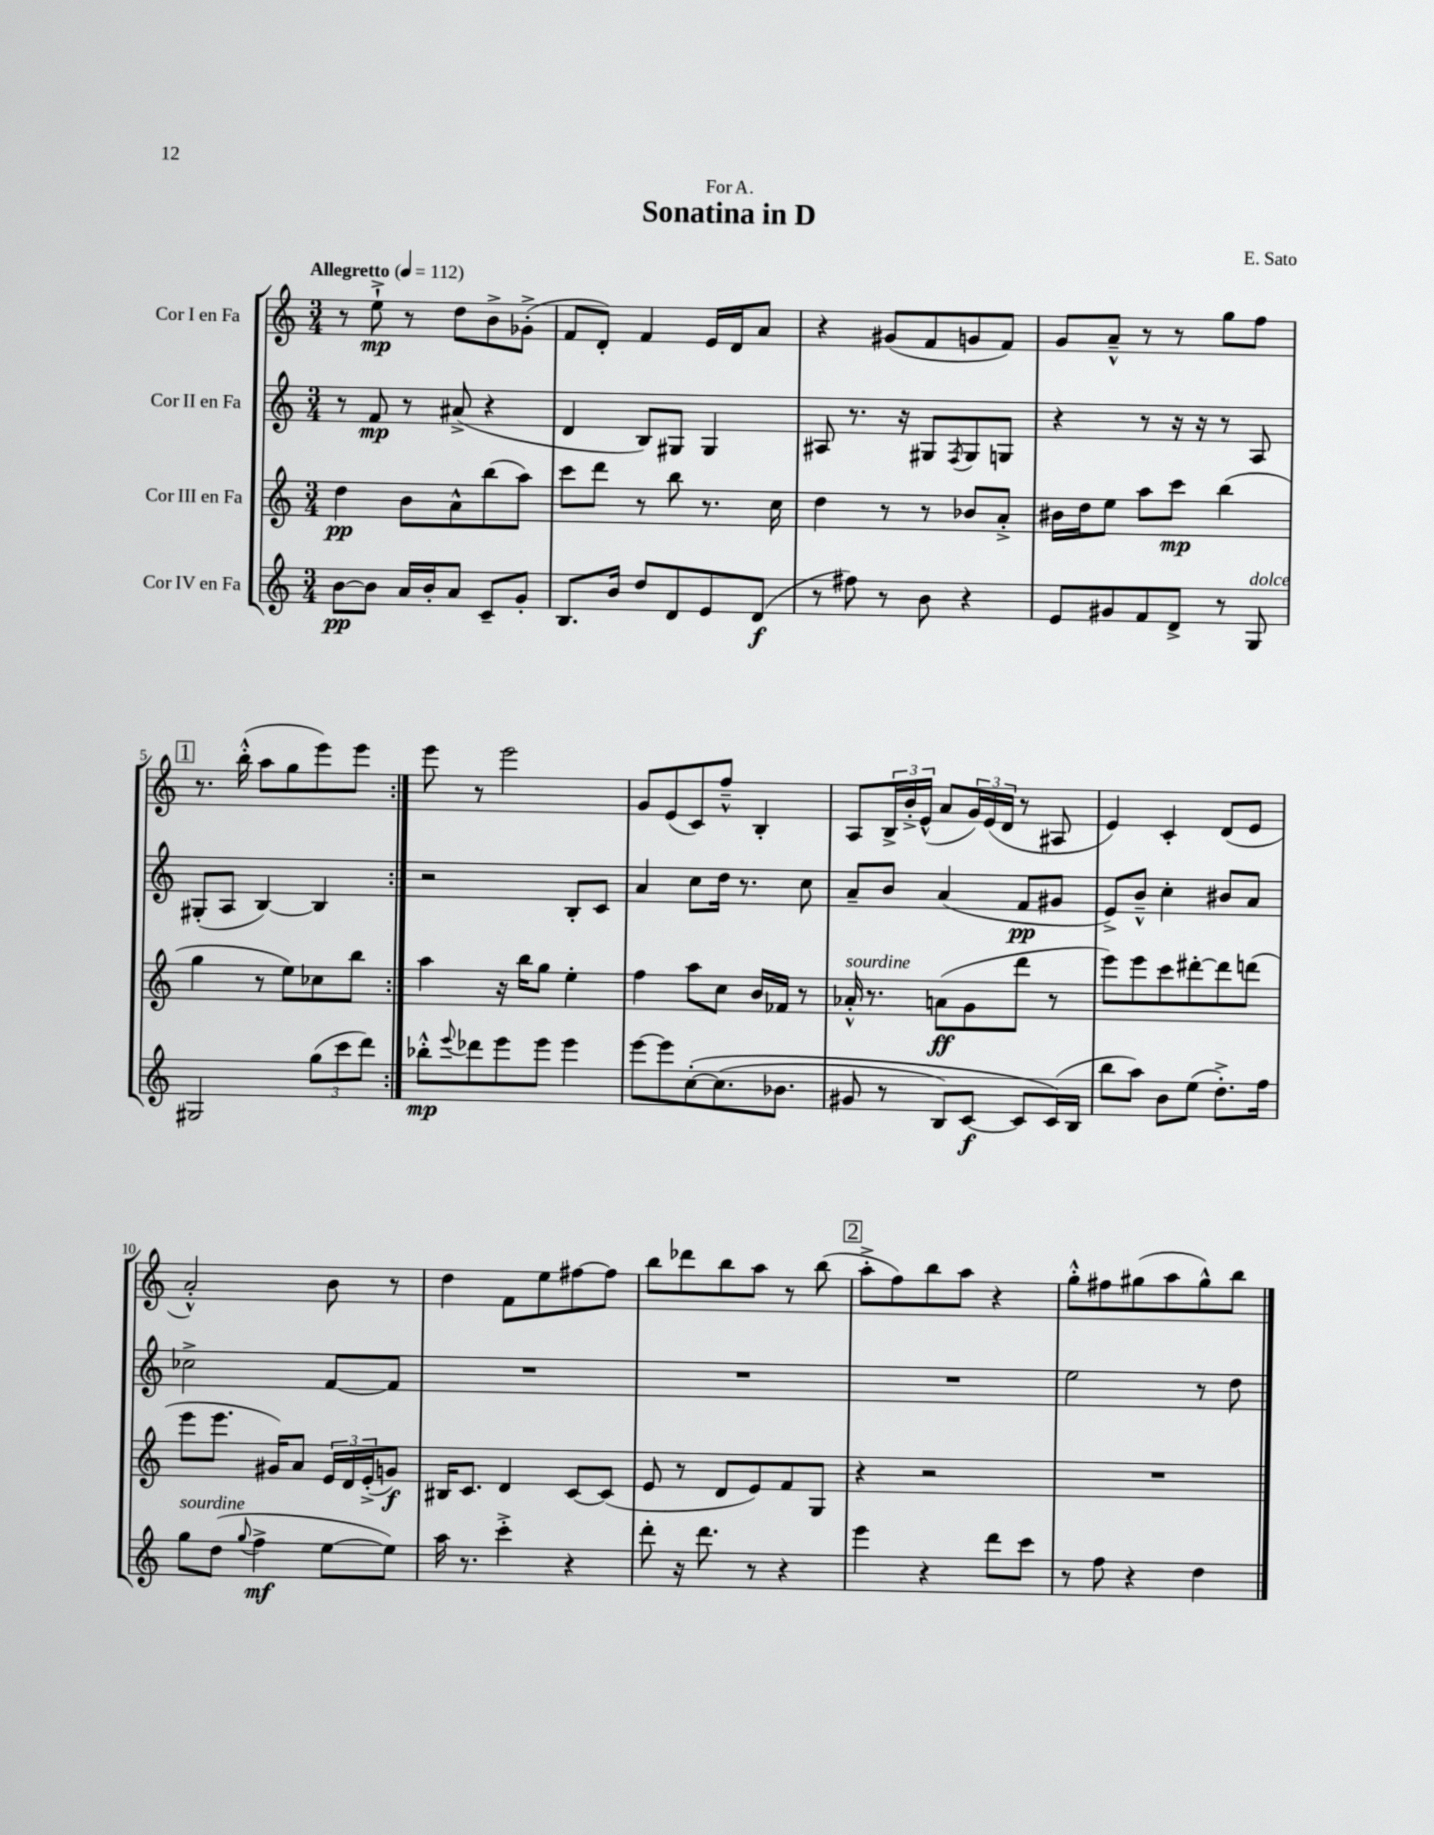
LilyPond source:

\header { title = "Sonatina in D" composer = "E. Sato" dedication = "For A." }
<<
\new StaffGroup <<
\new Staff = "s0" \with { instrumentName = "Cor I en Fa" } {
    \clef treble \key c \major \numericTimeSignature \time 3/4 \tempo "Allegretto" 4 = 112
    \repeat volta 2 { r8 e''8-!->\mp r8 d''8 b'8-> ges'8-.->( |
    f'8 d'8-.) f'4 e'16 d'16 a'8 |
    r4 gis'8( f'8 g'8 f'8) |
    g'8 a'8---^ r8 r8 g''8 f''8 |
    \mark \markup { \box "1" } r8. b''16-.-^( a''8 g''8 e'''8) e'''8 | }
    e'''8 r8 e'''2 |
    g'8 e'8( c'8) f''8---^ b4-. |
    a8 \tuplet 3/2 { b16-> b'16-.-> e'16-^( } a'8 \tuplet 3/2 { g'16) e'16( d'16 } r8 ais8 |
    e'4) c'4-. d'8( e'8 |
    a'2-.-^) b'8 r8 |
    d''4 f'8 e''8 fis''8~ fis''8 |
    b''8 des'''8 b''8 a''8 r8 b''8( |
    \mark \markup { \box "2" } a''8-.-> f''8) b''8 a''8 r4 |
    g''8-.-^ fis''8 gis''8( a''8 gis''8-^) b''8 \bar "|." |
}
\new Staff = "s1" \with { instrumentName = "Cor II en Fa" } {
    \clef treble \key c \major \numericTimeSignature \time 3/4
    \repeat volta 2 { r8 f'8\mp r8 ais'8->( r4 |
    d'4 b8) gis8 gis4 |
    ais8 r8. r16 gis8 \acciaccatura { f8 } gis8 g8 |
    r4 r8 r16 r16 r8 a8 |
    \mark \markup { \box "1" } gis8-.( a8 b4~) b4 | }
    r2 b8-. c'8 |
    a'4 c''8 d''16 r8. c''8 |
    a'8-- b'8 a'4( f'8\pp gis'8 |
    e'8->) b'8---^ c''4-. bis'8 a'8 |
    ces''2-> f'8~ f'8 |
    R2. |
    R2. |
    \mark \markup { \box "2" } R2. |
    e''2 r8 d''8 \bar "|." |
}
\new Staff = "s2" \with { instrumentName = "Cor III en Fa" } {
    \clef treble \key c \major \numericTimeSignature \time 3/4
    \repeat volta 2 { d''4\pp b'8 a'8-^ b''8( a''8) |
    c'''8 d'''8 r8 b''8 r8. c''16 |
    d''4 r8 r8 bes'8 a'8-.-> |
    bis'16 d''16 e''8 a''8 c'''8\mp b''4( |
    \mark \markup { \box "1" } g''4 r8 e''8) ces''8 b''8 | }
    a''4 r16 b''16 g''8 e''4-. |
    f''4 a''8 c''8 b'16 fes'16 r8 |
    aes'16-.-^^\markup { \italic "sourdine" } r8. a'8\ff( g'8 d'''8 r8 |
    e'''8) e'''8 c'''8 dis'''8~-. dis'''8 d'''8( |
    e'''8 e'''8. gis'16) a'8 \tuplet 3/2 { e'16 d'16 e'16-.->( } g'8\f) |
    bis16 c'8. d'4 c'8~ c'8( |
    e'8 r8 d'8 e'8) f'8 g8 |
    \mark \markup { \box "2" } r4 r2 |
    R2. \bar "|." |
}
\new Staff = "s3" \with { instrumentName = "Cor IV en Fa" } {
    \clef treble \key c \major \numericTimeSignature \time 3/4
    \repeat volta 2 { b'8~\pp b'8 a'16 b'16-. a'8 c'8-- g'8-. |
    b8. b'16 d''8 d'8 e'8 d'8\f( |
    r8 fis''8) r8 b'8 r4 |
    e'8 gis'8 f'8 d'8-> r8 g8^\markup { \italic "dolce" } |
    \mark \markup { \box "1" } gis2 \tuplet 3/2 { g''8( c'''8 d'''8) } | }
    bes''8-.-^\mp \appoggiatura { e'''8 } des'''8 e'''8 e'''8 e'''4 |
    e'''8~ e'''8 c''8~-.\( c''8.( bes'8. |
    gis'8 r8 b8) c'8~\f c'8 c'16(\) b16 |
    b''8 a''8) b'8 e''8( d''8.-.->) f''16 |
    g''8^\markup { \italic "sourdine" } d''8( \appoggiatura { g''8 } f''4->\mf e''8~ e''8) |
    a''16 r8. c'''4-.-> r4 |
    d'''8-. r16 d'''8. r8 r4 |
    \mark \markup { \box "2" } e'''4 r4 d'''8 c'''8 |
    r8 f''8 r4 d''4 \bar "|." |
}
>>
>>
